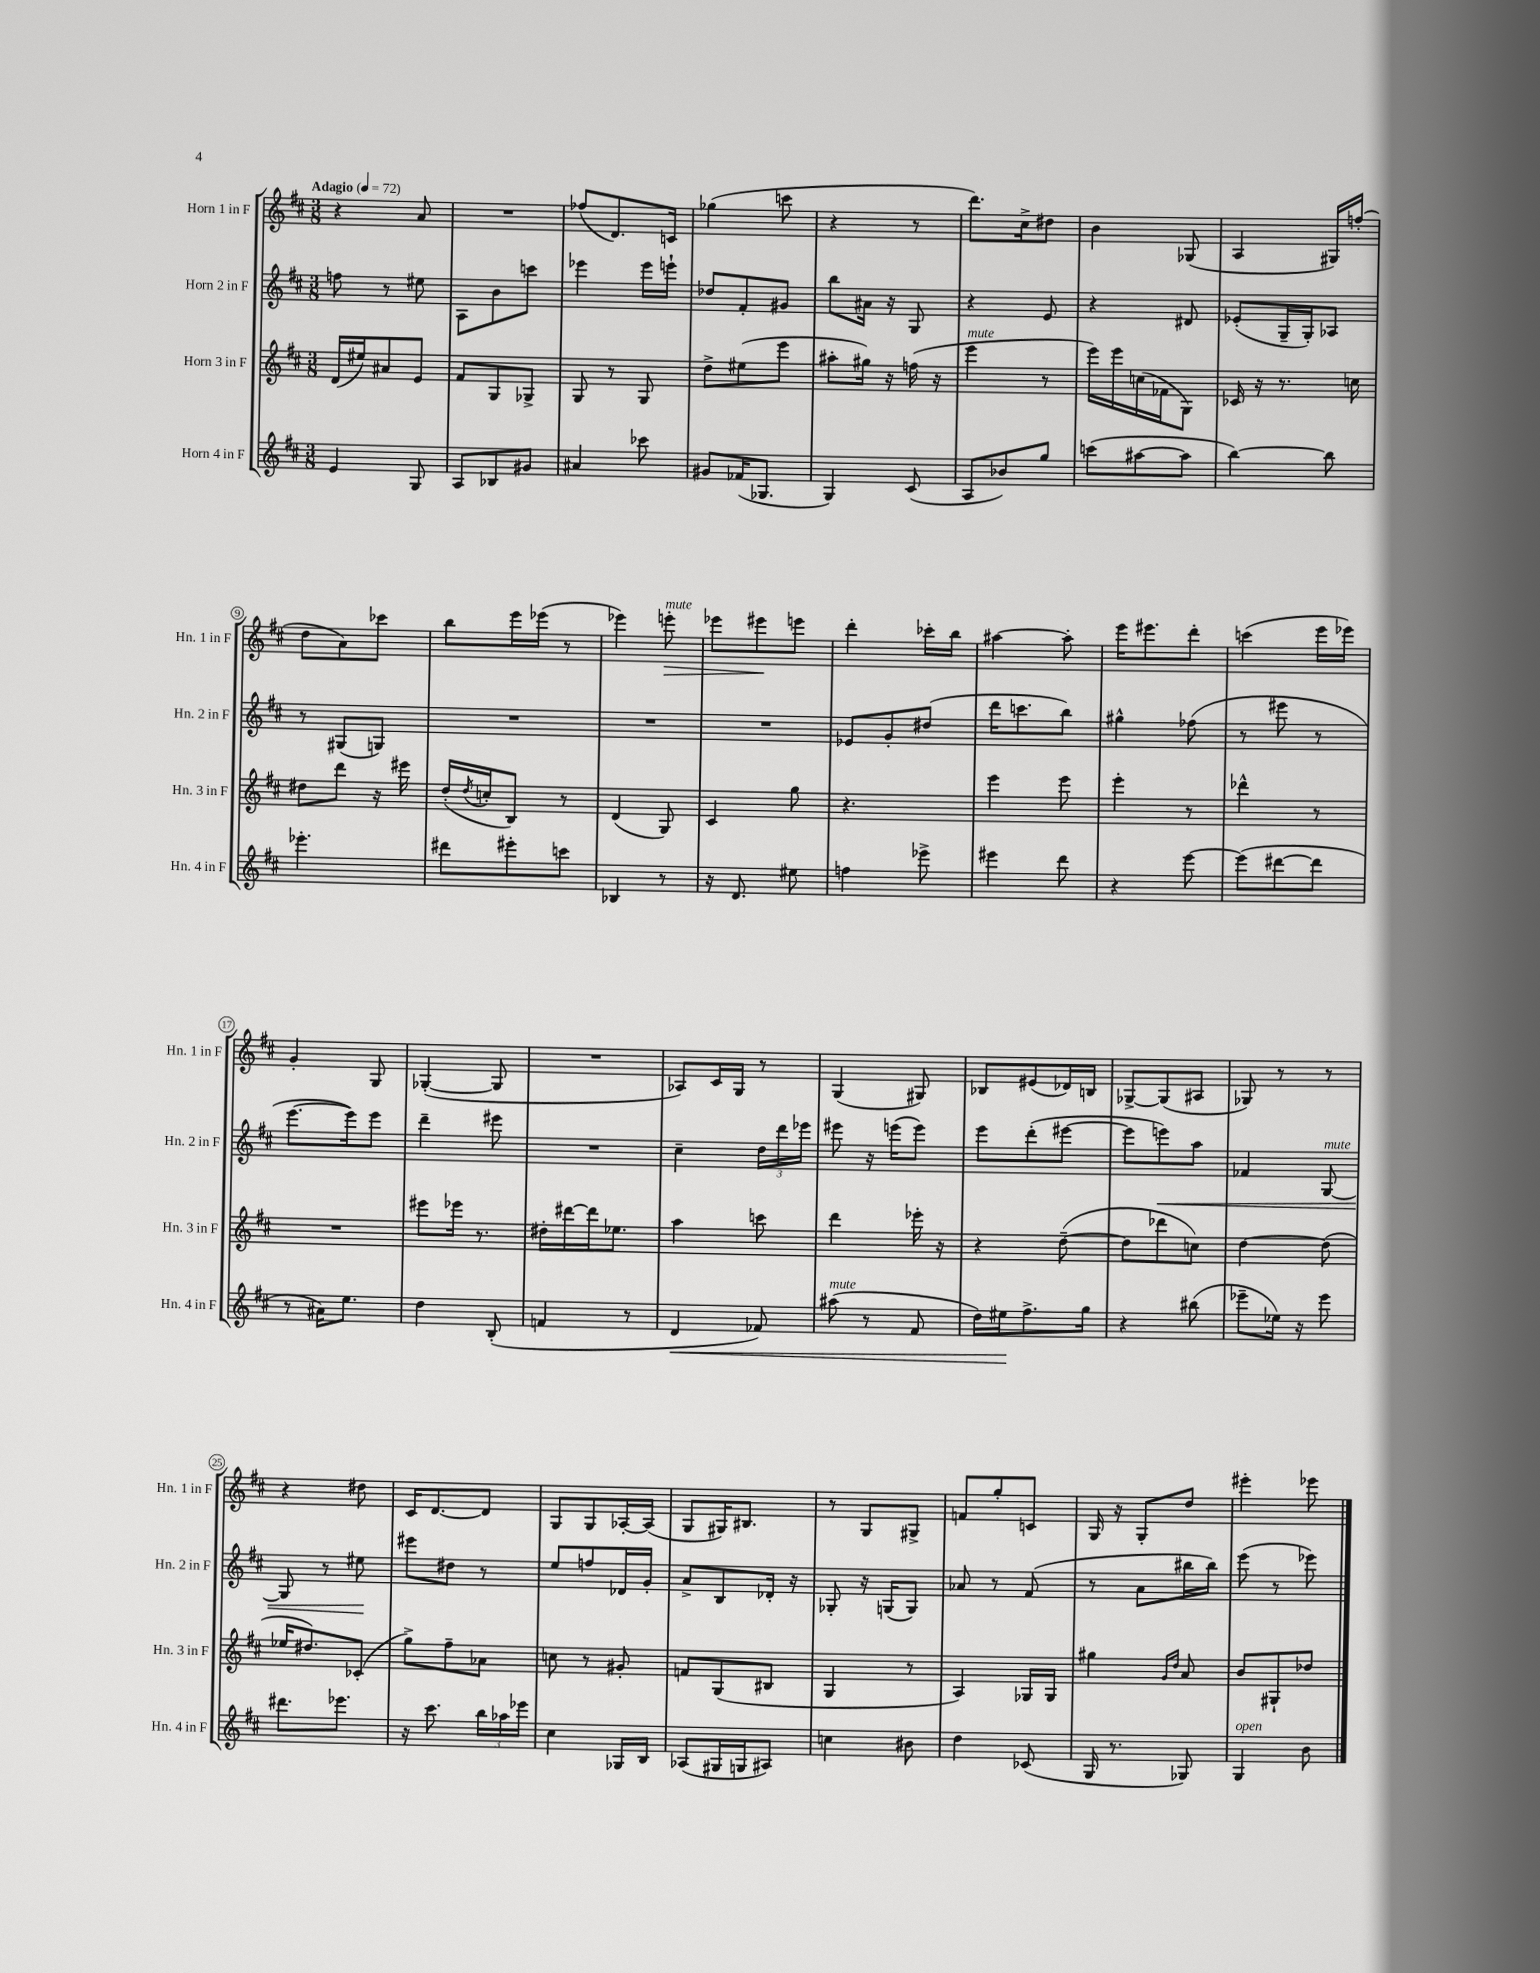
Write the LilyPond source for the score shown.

<<
\new StaffGroup <<
\new Staff = "s0" \with { instrumentName = "Horn 1 in F" shortInstrumentName = "Hn. 1 in F" } {
    \clef treble \key d \major \numericTimeSignature \time 3/8 \tempo "Adagio" 4 = 72
    r4 a'8 |
    R4. |
    fes''8( d'8.) c'16 |
    ges''4( c'''8 |
    r4 r8 |
    d'''8.) cis''16-> dis''8 |
    b'4 ges8( |
    a4 gis16) f''16-.( |
    d''8 a'8) ces'''8 |
    b''8 e'''16 ees'''16( r8 |
    ees'''4) e'''8-.\>^\markup { \italic "mute" } |
    ees'''8 eis'''8\! e'''8 |
    d'''4-. ces'''16-. b''16 |
    ais''4~ ais''8-. |
    e'''16 eis'''8. d'''8-. |
    c'''4( e'''16 ees'''16) |
    g'4-. g8 |
    ges4~-.( ges8 |
    R4. |
    aes8) cis'16 g16 r8 |
    g4( gis8) |
    bes8 eis'8( des'16) b16 |
    ges8~-> ges8( ais8 |
    ges8) r8 r8 |
    r4 dis''8 |
    cis'16 d'8.~ d'8 |
    g8 g8 aes16~-. aes16( |
    g8 gis16) bis8. |
    r8 g8 gis8-> |
    f'8 g''8-. c'8 |
    g16 r16 g8-. d''8 |
    eis'''4-. ees'''8 \bar "|." |
}
\new Staff = "s1" \with { instrumentName = "Horn 2 in F" shortInstrumentName = "Hn. 2 in F" } {
    \clef treble \key d \major \numericTimeSignature \time 3/8
    f''8 r8 eis''8 |
    a8 b'8 c'''8 |
    ees'''4 ees'''16 e'''16-! |
    des''8 fis'8-. gis'8 |
    b''8 ais'16 r16 g8 |
    r4 e'8 |
    r4 dis'8 |
    ees'8-.( g16-- g16-.) aes8 |
    r8 gis8( g8) |
    R4. |
    R4. |
    R4. |
    ees'8 g'8-. dis''8( |
    d'''16 c'''8. b''8) |
    gis''4-^ fes''8( |
    r8 eis'''8 r8 |
    e'''8.~ e'''16) e'''8 |
    d'''4-- eis'''8 |
    R4. |
    cis''4-- \tuplet 3/2 { d''16 d'''16 ees'''16 } |
    eis'''8 r16 e'''16( e'''8) |
    e'''8 d'''8-.( eis'''8~ |
    eis'''8 e'''8\<) a''8 |
    fes'4 g8~^\markup { \italic "mute" } |
    g8 r8 eis''8\! |
    eis'''8 dis''8 r8 |
    e''8 f''8 des'16 g'16-. |
    a'8-> b8 des'16-. r16 |
    ges8-. r16 g16( g8) |
    aes'8 r8 fis'8( |
    r8 a'8 bis''16 bis''16) |
    e'''8( r8 ees'''8) \bar "|." |
}
\new Staff = "s2" \with { instrumentName = "Horn 3 in F" shortInstrumentName = "Hn. 3 in F" } {
    \clef treble \key d \major \numericTimeSignature \time 3/8
    d'16( eis''16) ais'8 e'8 |
    fis'8 g8 ges8-> |
    g8 r8 g8 |
    d''8-> eis''8( e'''8 |
    ais''8-. gis''16) r16 f''16( r16 |
    e'''4^\markup { \italic "mute" } r8 |
    e'''16) e'''16 c''16( fes'16 g8) |
    ces'16 r16 r8. c''16 |
    dis''8 d'''8 r16 eis'''16 |
    d''16-.( \acciaccatura { d''8 } c''16-. b8) r8 |
    d'4( g8) |
    cis'4 g''8 |
    r4. |
    e'''4 e'''8 |
    e'''4-. r8 |
    des'''4-^ r8 |
    R4. |
    eis'''8 ees'''16 r8. |
    dis''16-. dis'''16~ dis'''16 ees''8. |
    a''4 c'''8 |
    d'''4 ees'''16-. r16 |
    r4 d''8~--( |
    d''8 des'''8 c''8) |
    d''4~ d''8( |
    ees''16 dis''8.) ces'8-.( |
    g''8->) fis''8-- aes'8 |
    c''8 r8 gis'8-. |
    f'8 g8( bis8 |
    g4 r8 |
    a4) ges16 ges16 |
    gis''4 \grace { g'16 d''16 } a'8 |
    b'8 gis8-! des''8 \bar "|." |
}
\new Staff = "s3" \with { instrumentName = "Horn 4 in F" shortInstrumentName = "Hn. 4 in F" } {
    \clef treble \key d \major \numericTimeSignature \time 3/8
    e'4 g8 |
    a8 bes8 gis'8 |
    ais'4 ces'''8 |
    gis'8 fes'16( ges8. |
    g4) cis'8( |
    a8 bes'8) g''8 |
    c'''8( ais''8~ ais''8 |
    b''4~) b''8 |
    ees'''4.-. |
    dis'''8 eis'''8-. c'''8 |
    bes4 r8 |
    r16 d'8. eis''8 |
    f''4 ees'''8-> |
    eis'''4 d'''8 |
    r4 e'''8~ |
    e'''8( dis'''8~ dis'''8 |
    r8 ais'16) e''8. |
    d''4 b8-.( |
    f'4 r8 |
    d'4\< fes'8) |
    ais''8^\markup { \italic "mute" }( r8 fis'8 |
    d''16) eis''16\! fis''8.-> g''16 |
    r4 bis''8( |
    ees'''8-- ees''16) r16 ees'''8 |
    dis'''8. ees'''8. |
    r16 cis'''8. \tuplet 3/2 { b''16 aes''16 ees'''16 } |
    cis''4 ges16 b16 |
    aes8( gis16 g16 ais8) |
    c''4 bis'8 |
    d''4 ces'8( |
    g16 r8. ges8) |
    g4^\markup { \italic "open" } b'8 \bar "|." |
}
>>
>>
\layout { \context { \Score \override BarNumber.stencil = #(make-stencil-circler 0.1 0.3 ly:text-interface::print) } }
